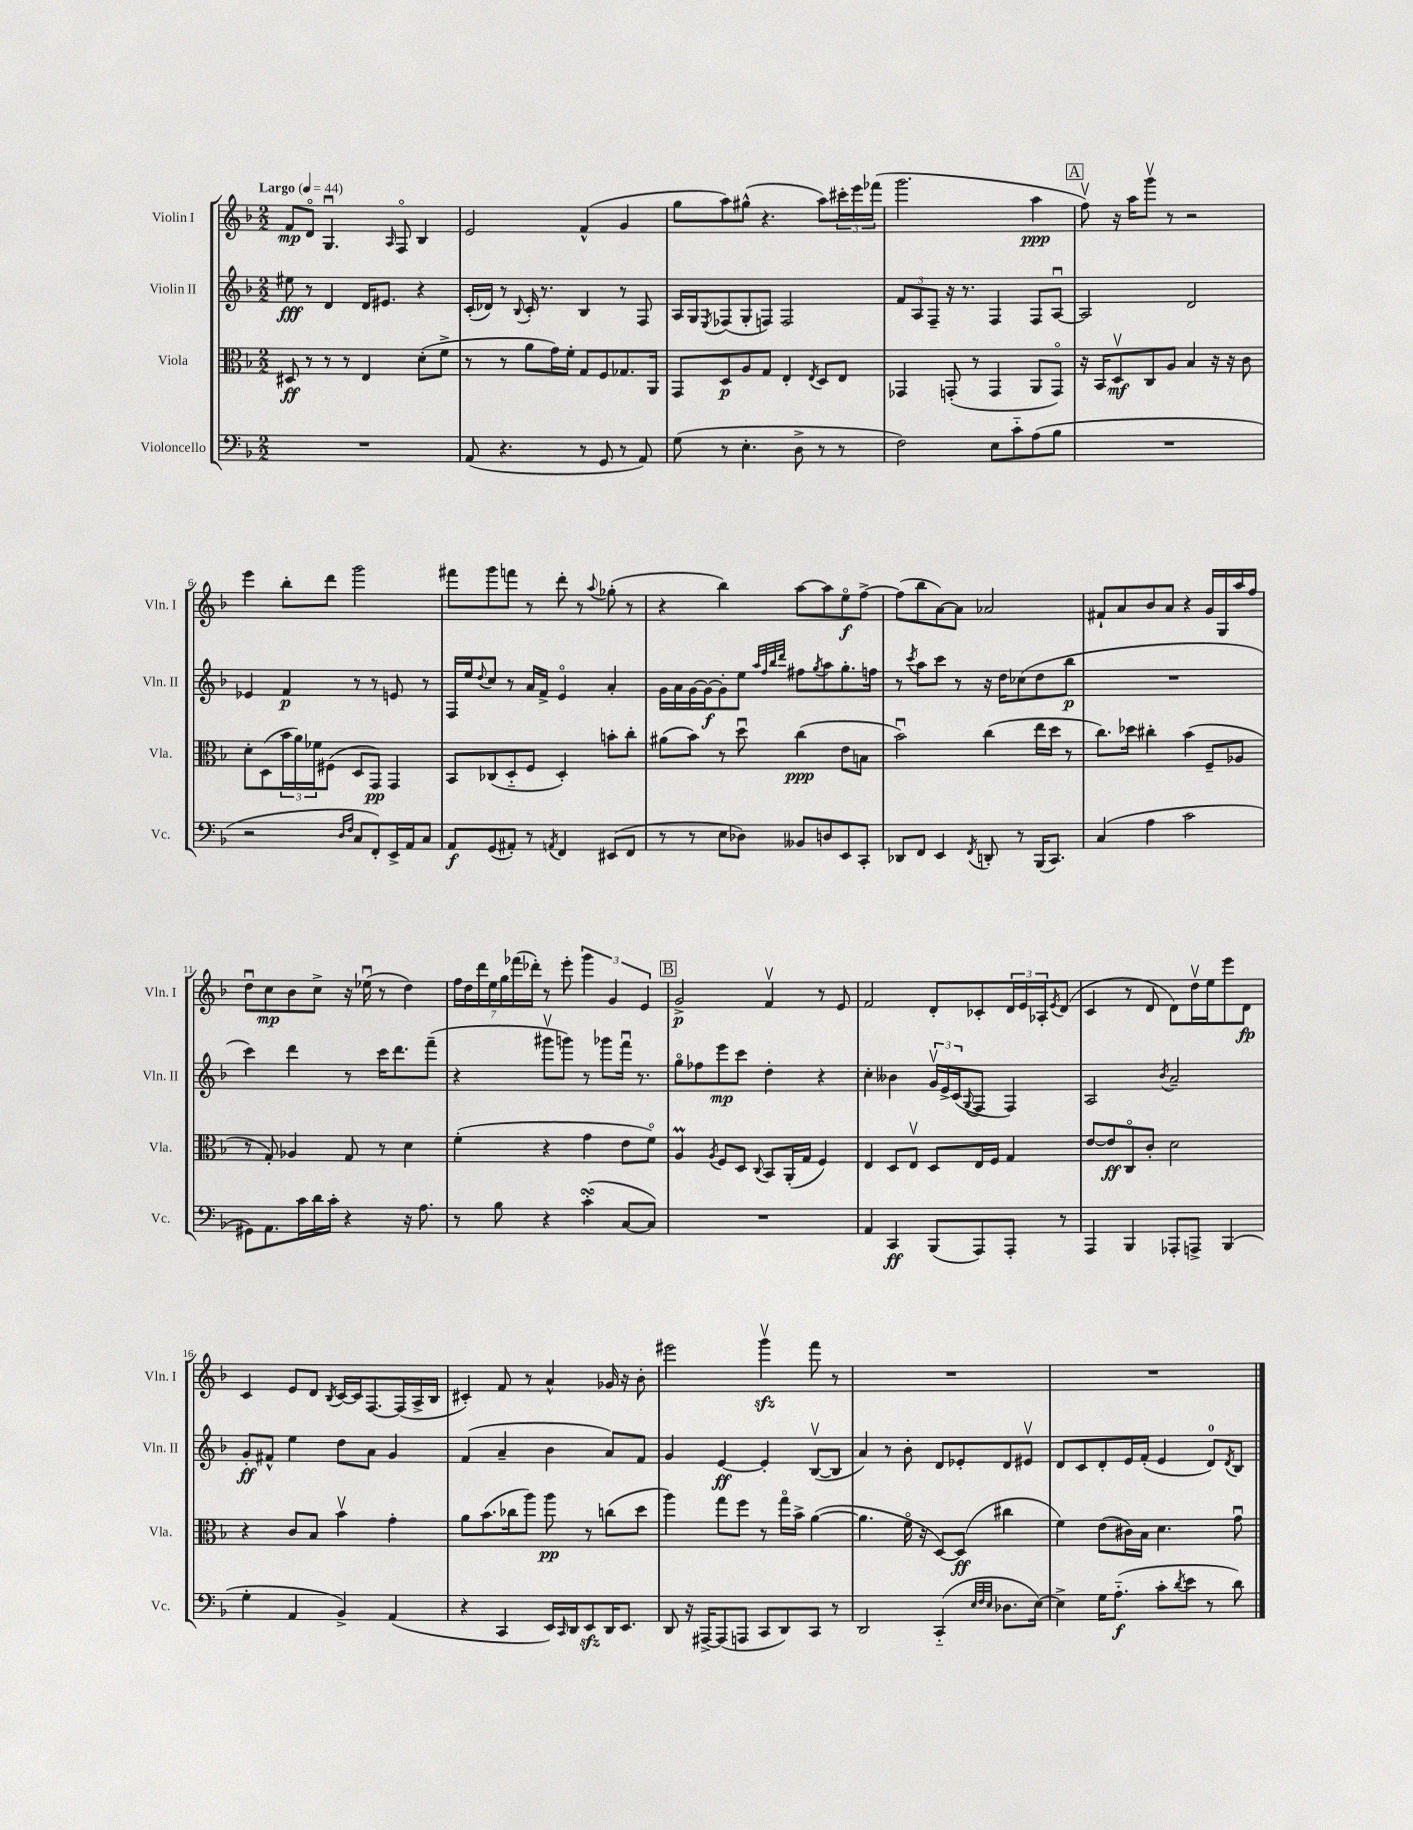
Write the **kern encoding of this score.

**kern	**kern	**kern	**kern
*staff4	*staff3	*staff2	*staff1
*clefF4	*clefC3	*clefG2	*clefG2
*k[b-]	*k[b-]	*k[b-]	*k[b-]
*M2/2	*M2/2	*M2/2	*M2/2
*MM44	*MM44	*MM44	*MM44
1r	8D#	8ee#	8f
.	8r	8r	8do
.	8r	4d	4.Gu
.	8r	.	.
.	4E	16d	.
.	.	8.e#	.
.	.	.	16qqA
.	.	.	8Fo
.	(8d'	4r	4B-
.	8f^	.	.
=	=	=	=
(8AA	8r	(16c'	2e
.	.	16d-)	.
4.r	8r	8r	.
.	.	8qqB-	.
.	8a	16c'	.
.	.	8.r	.
.	16g)	.	.
.	16f'	.	.
8r	8G	4B-	(4f^^
8GG	8F	.	.
8r	8.G-	8r	4g
8AA)	.	8F	.
.	16AA	.	.
=	=	=	=
(8G	8GG	16A	8gg
.	.	16G	.
.	.	8qE	.
8r	8D	(8F-	8aa)
4.E'	8A	8G'	(8gg#^^
.	8G	8F)	4.r
.	4E'	2F	.
8D^	.	.	.
.	8qE	.	.
8r	8D	.	8aa)
8r	8E	.	24ccc#'
.	.	.	24eee
.	.	.	(24fff-
=	=	=	=
2F)	4GG-	12f	2.ggg
.	.	12A	.
.	.	12F~	.
.	(8GG'	16r	.
.	.	8.r	.
.	8r	.	.
8E	4GG	4F	.
8c'~	.	.	.
(8A	8AA	8F	4aa
8B-	8GGo)	[8Au	.
=	=	=	=
1r	16r	2A]	8ffv)
.	16BB-	.	.
.	8Dv	.	16r
.	.	.	16aa
.	8C	.	8gggv
.	8A	.	8r
.	4B-	2d	2r
.	16r	.	.
.	16r	.	.
.	8c	.	.
=	=	=	=
2r	8d'	4e-	4eee
.	(8D	.	.
.	24b-	4f	8bb-'
.	24a)	.	.
.	24f-	.	.
.	(8F#	.	8ddd
16qqD	.	.	.
16qqF	.	.	.
8C	8D	8r	2ggg
8FF')	8GG)	8r	.
16EE^	4GG	8e	.
16AA	.	.	.
8C	.	8r	.
=	=	=	=
8AA	8BB-	16F	8fff#
.	.	16ee	.
.	.	8qqdd	.
(8GG	(8C-	8cc	8ggg
8AA#')	8D'~	8r	8fff
8r	8F	16a	8r
.	.	16f^	.
8qAA	.	.	.
4FF	4D')	4eo	8ddd'
.	.	.	8r
.	.	.	8qqaa
(8EE#	8b'	4a'	(8gg-'
8FF	8cc'	.	8r
=	=	=	=
8r	(8a#	16g	4r
.	.	16a	.
8r	8b-)	[16g	.
.	.	16g_	.
8E	8r	8g']	4bb-)
8D-)	8ddu	8ee	.
.	.	32qqaa	.
.	.	32qqff	.
.	.	32qqbb-	.
.	.	32qqddd	.
8BB--	(4cc	8ff#	[8aa
.	.	8qgg	.
8D	.	8aa	8aa]
8EE	8e	8.gg'	8eeo
8CC'	8B	.	[8ff^
.	.	16ff	.
=	=	=	=
8DD-	2b-u)	8r	(8ff]
.	.	8qccc	.
8FF	.	8aa	8bb-
4EE	.	8ccc	[8a)
.	.	8r	8a]
8qFF	.	.	.
8DD'	(4cc	16r	2a-
.	.	16dd	.
8r	.	(8cc-	.
(16BBB-	16ee	8dd	.
8.CC)	16dd	.	.
.	8r	8bb-	.
=	=	=	=
(4C	8.cc)	1r	8f#`
.	.	.	8a
.	16dd-	.	.
4A	4cc#'	.	8b-
.	.	.	8a
2c	(4b-	.	4r
.	8F~	.	16g
.	.	.	16G
.	8A-	.	16aa
.	.	.	16ff
=	=	=	=
8GG#)	8r	4ccc)	8ddu
8.AA	8G')	.	8cc
.	4A-	4ddd	8b-
16c	.	.	.
16d	.	.	8cc^
16c'	.	.	.
4r	8G	8r	16r
.	.	.	(16ee-u
.	8r	16ccc	8r
.	.	8.ddd	.
16r	4d	.	4dd)
8.A	.	.	.
.	.	(8fff~	.
=	=	=	=
8r	(4f'	4r	28ff
.	.	.	28dd
.	.	.	28ddd
.	.	.	28ee
8B-	.	.	.
.	.	.	28gg
.	.	.	(28fff-
.	.	.	28ddd-')
4r	4r	8ggg#v	8r
.	.	8ggg)	8eee'
(4c'	4g	8r	6ggg
.	.	8ggg-	.
.	.	.	6g
[8C	8e	16fffu	.
.	.	8.r	.
.	.	.	6e
8C])	8fo)	.	.
=	=	=	=
1r	4A	8ggo	2g^
.	.	8ff-	.
.	8qA	.	.
.	8F	8eee	.
.	8D	8ccc	.
.	8qqC	.	.
.	8BB-	4dd'	4fv
.	(16AA'	.	.
.	16G	.	.
.	4F)	4r	8r
.	.	.	8e
=	=	=	=
4AA	4E	4cc'	2f
4CC	8D	4b--	.
.	8Ev	.	.
(8BBB-	8D	24gv	8d'
.	.	24e^	.
.	.	(24c	.
.	.	8qqG	.
8AAA)	16E	8F	8c-'
.	16F	.	.
8AAA'	4G	4F)	24d
.	.	.	24e
.	.	.	24A-'
.	.	.	8qe
8r	.	.	(8d
=	=	=	=
4AAA	[8e	2A	4c
.	8e]	.	.
4BBB-	8Co	.	8r
.	8c'	.	8d
.	.	8qb-	.
8AAA-'	2d	2a~	8d)
8AAA^	.	.	16ddv
.	.	.	16ee
(4BBB-	.	.	8eee
.	.	.	8d
=	=	=	=
4G'	4r	8g'	4c
.	.	8f#^^	.
4AA	8c	4ee	8e
.	8B-	.	8d
.	.	.	8qB-
4BB-^)	4b-v	8dd	[16c
.	.	.	16c]
.	.	8a	[8.F
(4AA	4g'	4g	.
.	.	.	(16F]
.	.	.	16A^
.	.	.	16B-
=	=	=	=
4r	8a	(4f	4c#')
.	(8.b-	.	.
4CC	.	4a~	8f
.	16cc-	.	.
.	8aa)	.	8r
16EE)	8aa	4b-	4a^^
16qqCC	.	.	.
16DD	.	.	.
8EE	8r	.	.
16DD	(8cc	8a)	16g-
8.EE	.	.	16r
.	8dd	8f	8b-'
=	=	=	=
8DD	4aa)	4g	2eee#
16r	.	.	.
[16AAA#^	.	.	.
(8AAA#]	8gg	[4e	.
8AAA	8ff	.	.
8CC	8r	4e']	4gggv
8DD)	16ggo	.	.
.	16b-^	.	.
8CC	([4a	([8B-v	8fff
8r	.	8B-]	8r
=	=	=	=
2DD	4.a]	4a)	1r
.	.	8r	.
.	16fo	8b-'	.
.	16r	.	.
(4CC'~	[8D)	8d	.
.	(8D]	8e-'	.
32qqE	.	.	.
32qqF	.	.	.
32qqE	.	.	.
8.D-	4cc#	8d	.
.	.	8e#v	.
[16E)	.	.	.
=	=	=	=
4E^]	4f)	8d	1r
.	.	8c	.
16G	(8e	8d'	.
(8.A'~	.	.	.
.	16c#)	16e	.
.	16B-	(16f'	.
8c'	4.d	4e	.
8qd	.	.	.
8e	.	.	.
8r	.	8d)	.
.	.	8qd	.
8d)	8gu	8B-	.
==	==	==	==
*-	*-	*-	*-
